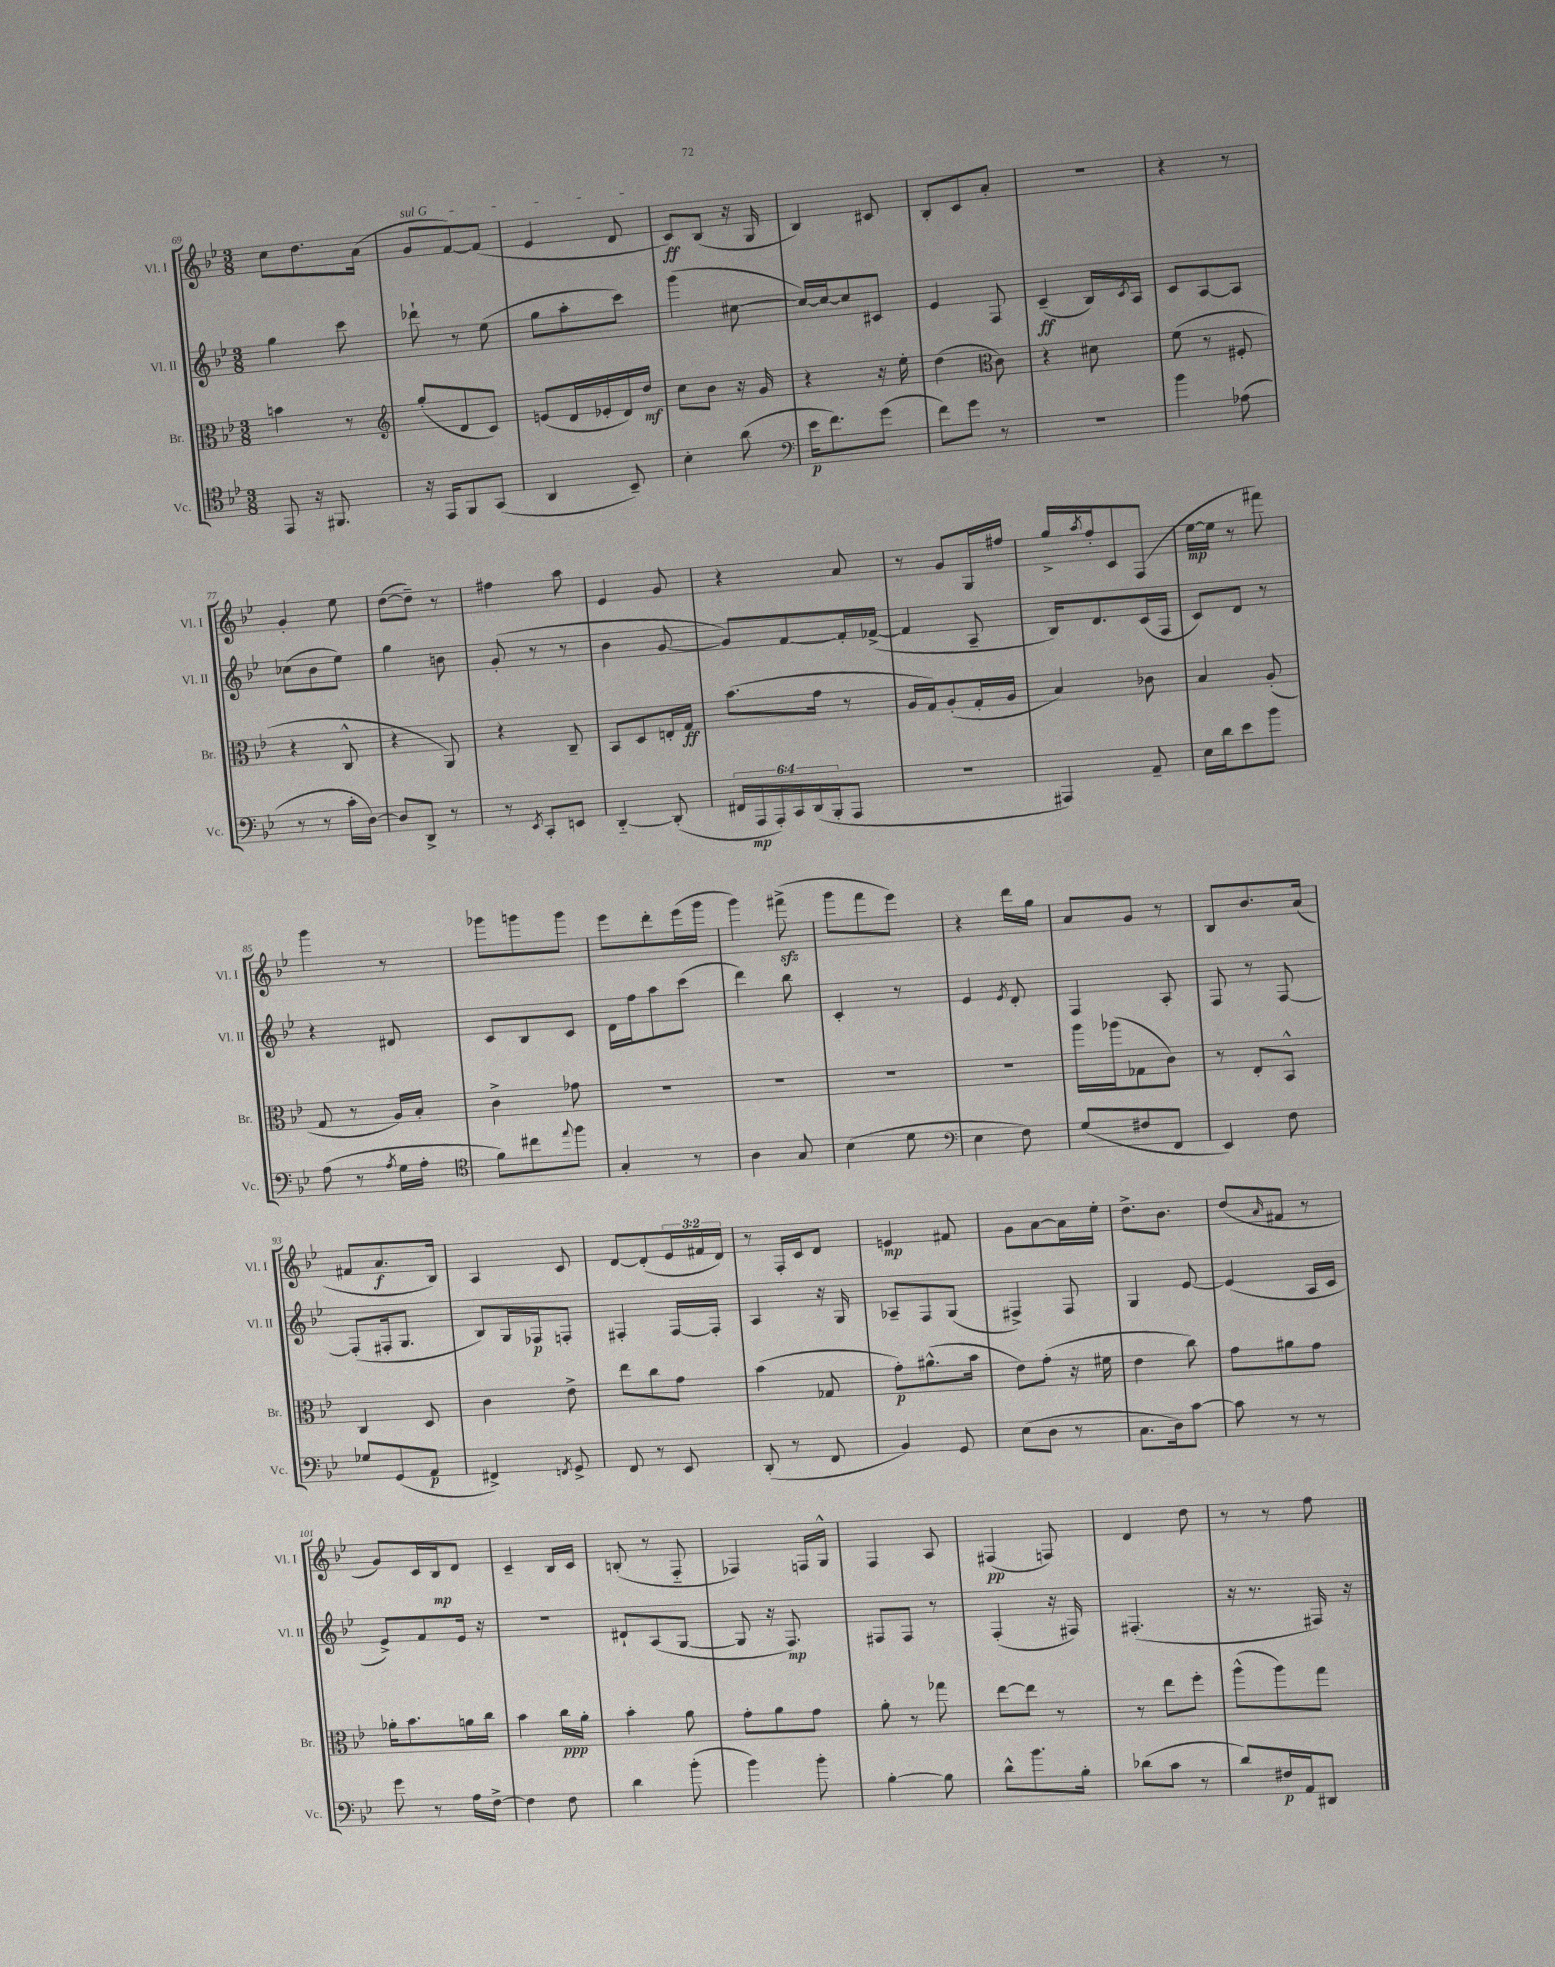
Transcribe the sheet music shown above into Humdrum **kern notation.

**kern	**kern	**kern	**kern
*staff4	*staff3	*staff2	*staff1
*clefC4	*clefC3	*clefG2	*clefG2
*k[b-e-]	*k[b-e-]	*k[b-e-]	*k[b-e-]
*M3/8	*M3/8	*M3/8	*M3/8
8EE-	4b	4gg	8cc
16r	.	.	8.dd
8.FF#	.	.	.
.	8r	8ccc	.
.	.	.	(16a
=	=	=	=
*	*clefG2	*	*
16r	(8gg'	8ddd-`	8g
16EE-	.	.	.
8FF	8d	8r	[8f)
(8GG	8c)	(8ee-	(8f]
=	=	=	=
4AA	(8e	8gg	4e-
.	16d	8aa'	.
.	16e-'	.	.
8BB-~)	16d)	8ccc)	8d
.	16dd	.	.
=	=	=	=
4B-'	8cc	(4ggg	8c)
.	8b-	.	(8B-
(8a	16r	[8cc#	16r
.	16g	.	16G
=	=	=	=
*clefF4	*	*	*
16e-	4r	16cc#_)	4B-)
8.f)	.	16cc#_	.
.	.	8cc#]	.
(8g	16r	8c#	8c#
.	16ee-'	.	.
=	=	=	=
8f)	(4dd	4e-	8B-'
8g	.	.	8c
*	*clefC3	*	*
8r	8c)	8F	8a'
=	=	=	=
4.r	4r	(4c~	4.r
.	8d#	16B-)	.
.	.	8qc	.
.	.	16A	.
=	=	=	=
4b-	(8f	8c	4r
.	8r	[8A	.
(8A-	8F#'	8A]	8r
=	=	=	=
8r	4r	(8cc-	4g'
8r	.	8b-	.
16c'	8C^^	8ee-)	8ee-
[16D)	.	.	.
=	=	=	=
8D]	4r	4gg	([8dd
8DD^	.	.	8dd~])
8r	8AA)	8b	8r
=	=	=	=
8r	4r	(8g'	4ff#
8qEE-	.	.	.
8CC'	.	8r	.
8EE	8C~	8r	8aa
=	=	=	=
[4DD'~	8BB-	4b-	4e-
.	8D	.	.
(8DD']	16E'	[8g	8g
.	16G	.	.
=	=	=	=
24FF#	(8.b-	8g])	4r
24AAA	.	.	.
24AAA')	.	.	.
24CC	.	[8f	.
(24DD	.	.	.
.	16g	.	.
24BBB-'	.	.	.
8AAA	8r	16f']	8a
.	.	([16f-^	.
=	=	=	=
4.r	16A	4f-]	8r
.	16G)	.	.
.	(8A'	.	8g
.	16G'	8A~	16G
.	16A	.	16ff#
=	=	=	=
4AAA#)	4B-)	16B-)	16gg^
.	.	.	8qaa
.	.	8.d	16ff'
.	.	.	8c
8AA~	8c-	(16c	(8F
.	.	16F	.
=	=	=	=
16E-	4B-	8c)	[16ee-
16d	.	.	16ee-]
8e-	.	8d	8r
8b-	(8A'	8r	8fff#)
=	=	=	=
(8A	8G	4r	4ggg
8r	8r	.	.
8qA	.	.	.
16G	16A)	8d#	8r
16A'	16B-'	.	.
=	=	=	=
*clefC4	*	*	*
8f)	4c^	8c	8ggg-
8cc#	.	8B-	8ggg
8qqee-	.	.	.
8ff	8g-	8c	8ggg
=	=	=	=
4G'	4.r	16d	8eee-
.	.	16ff	.
.	.	8aa	8ddd'
8r	.	(8ccc	(16eee-
.	.	.	16ggg
=	=	=	=
4A	4.r	4ddd)	4ggg)
8G	.	8bb-	(8fff#^
=	=	=	=
(4B-	4.r	4c'	8ggg
.	.	.	8fff
8d	.	8r	8eee-)
=	=	=	=
*clefF4	*	*	*
4E-	4.r	4e-	4r
.	.	8qe-	.
8F)	.	8d'	16ddd
.	.	.	16gg
=	=	=	=
(8G	16aa	4F	8a
.	(16aa-	.	.
8F#	8G-	.	8g
8FF	8c)	8A'	8r
=	=	=	=
4EE-)	8r	8F	8B-
.	8E-'	8r	8.b-
8F	8BB-^^	[8F	.
.	.	.	(16a
=	=	=	=
8G-	4C	(8F']	8f#
(8GG	.	16F#'	8.a
.	.	8.G	.
8AA	8D	.	.
.	.	.	16B-)
=	=	=	=
4FF#^)	4c	8B-)	4A
.	.	16G	.
.	.	16F-	.
8qFF	.	.	.
8GG^	8e-^	8F'	8c
=	=	=	=
8FF	8ee-	4F#'	[8d
8r	8cc	.	(8d']
8EE-	8g	[16F#	24e-
.	.	.	24f#
.	.	16F#']	.
.	.	.	24d)
=	=	=	=
(8DD'	(4b-	4A	8r
8r	.	.	16F'
.	.	.	16c
8FF	8G-	16r	8d
.	.	16G	.
=	=	=	=
4BB-)	8g')	8A-~	4e
.	(8.a#^^	8F	.
8GG	.	(8G	8f#
.	16b-	.	.
=	=	=	=
(8E-	8e-)	4F#^)	8g
8D	(8g'	.	[8a
8r	16r	8F#	16a]
.	16f#	.	16ee-'
=	=	=	=
8.C	4e-	4G	8.dd^
16D)	.	.	8.b-
[8c	8cc)	[8e-	.
=	=	=	=
8c]	8g	(4e-]	(8dd
.	.	.	16qqa
8r	8a#	.	8f#
8r	8g	16A	8r
.	.	16c	.
=	=	=	=
8g	16a-'	8e-^)	8g)
.	8.b-	.	.
8r	.	8f	16c
.	.	.	16B-
16A	16a	16e-	8d
[16F^	16cc	16r	.
=	=	=	=
4F]	4b-	4.r	4c~
8F	16cc	.	16B-
.	16a'	.	16c
=	=	=	=
4d	4b-'	8d#`	(8B'
.	.	(8A	8r
(8b-'	8a	[8G	8F'~
=	=	=	=
4b-)	8g'	8G]	4F-)
.	8a	16r	.
.	.	8.F)	.
8b-'	8g	.	16F
.	.	.	16G^^
=	=	=	=
[4B-'	8a'	8F#	4F
.	8r	8F#	.
8B-]	8gg-	8r	8A
=	=	=	=
8d^^	[8ee-	(4F'	(4F#
8.b-	8ee-]	.	.
.	8r	16r	8F)
16B-'	.	16F#)	.
=	=	=	=
(8d-	8r	(4.F#'	4d
8c	8ee-	.	.
8r	8ff'	.	8dd
=	=	=	=
8d)	(8aa^^	16r	8r
.	.	8.r	.
16F#	8aa)	.	8r
16AA	.	.	.
8DD#	8gg	16F#)	8ff
.	.	16r	.
==	==	==	==
*-	*-	*-	*-
